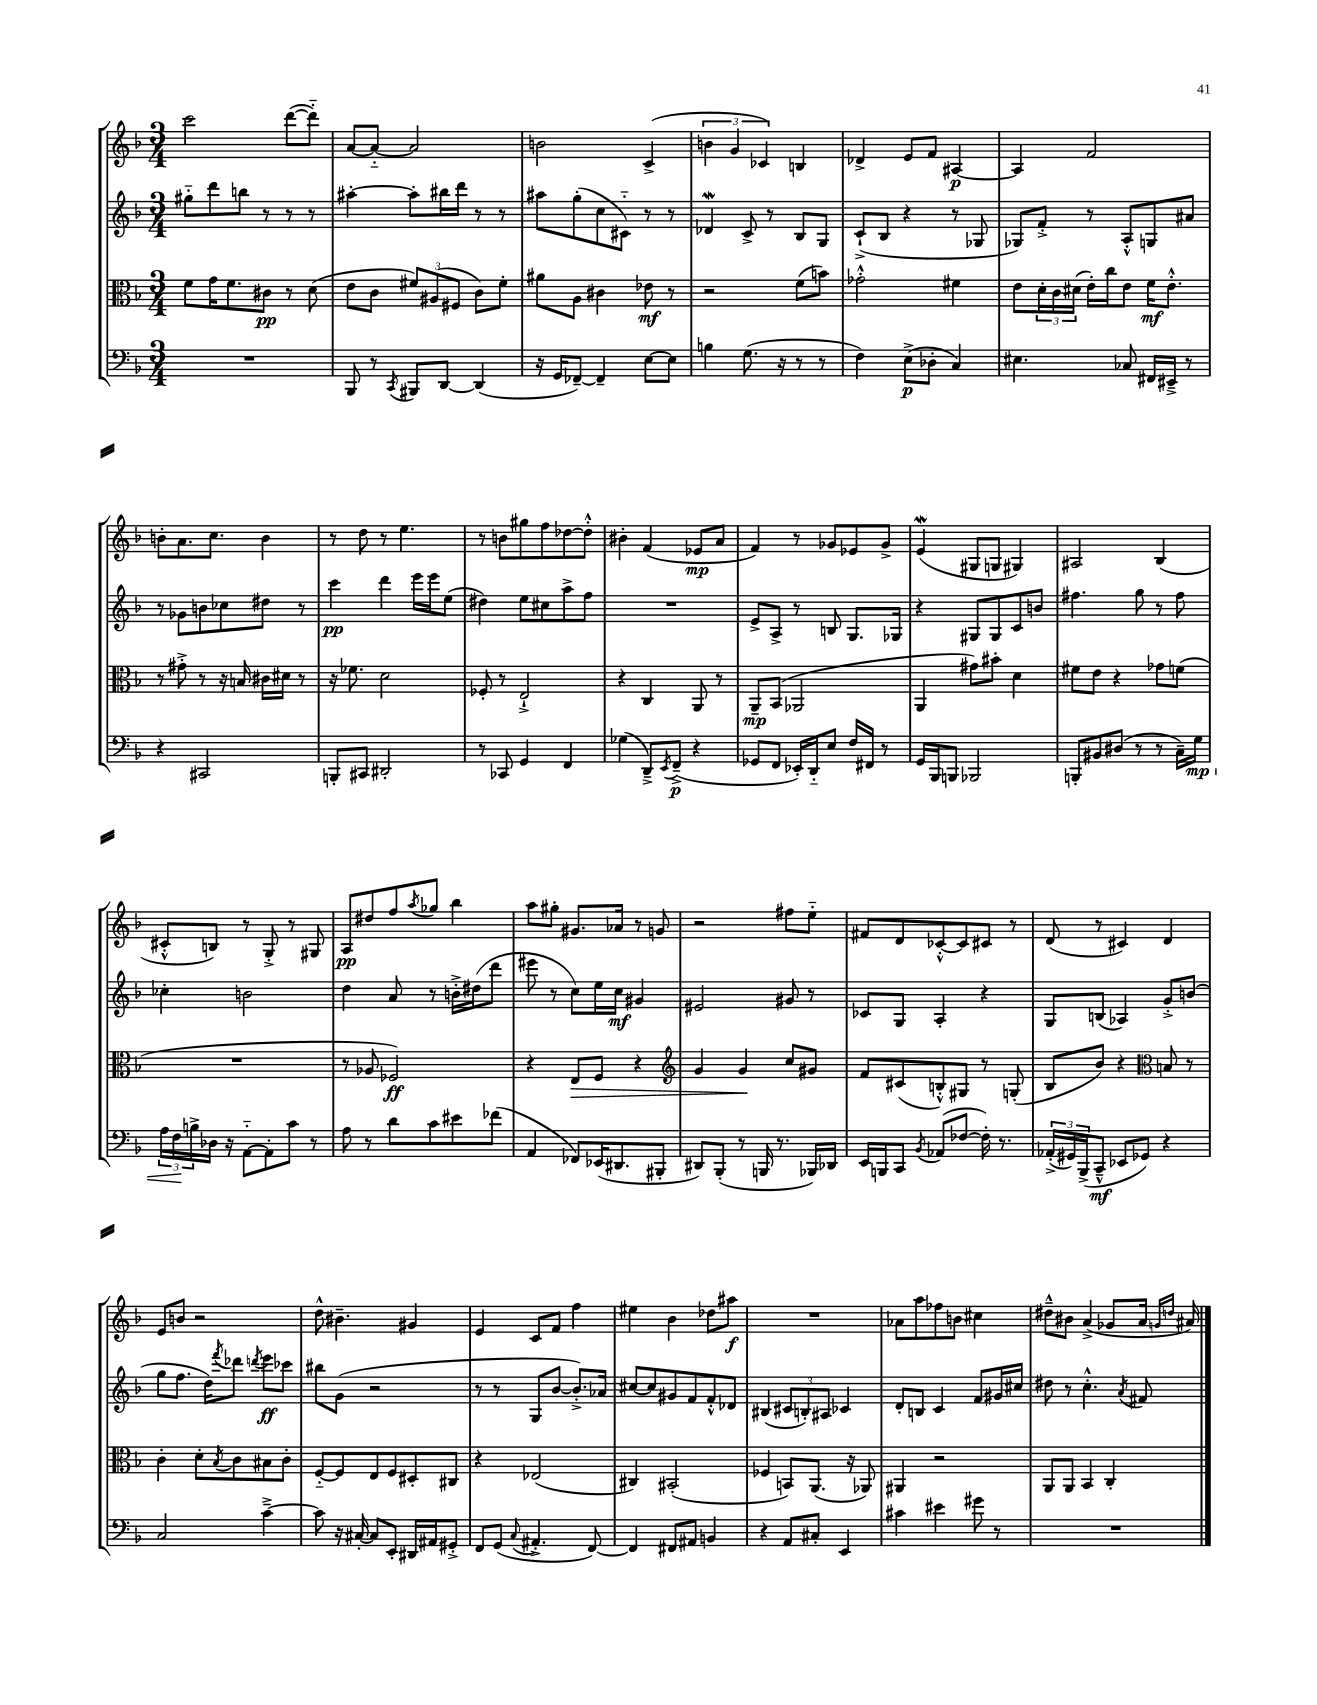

**kern	**kern	**kern	**kern
*staff4	*staff3	*staff2	*staff1
*clefF4	*clefC3	*clefG2	*clefG2
*k[b-]	*k[b-]	*k[b-]	*k[b-]
*M3/4	*M3/4	*M3/4	*M3/4
2.r	8f	8gg#'~	2ccc
.	16g	8ddd	.
.	8.f	.	.
.	.	8bb	.
.	8c#	8r	.
.	8r	8r	([8ddd
.	(8d	8r	8ddd'~])
=	=	=	=
8BBB-	8e	[4aa#'	[8a
8r	8c	.	8a'~_
8qCC	.	.	.
8BBB#	12f#)	8aa#']	2a]
.	(12A#	.	.
[8DD	.	16bb#	.
.	12F#	.	.
.	.	16ddd	.
(4DD]	8c)	8r	.
.	8f#'	8r	.
=	=	=	=
16r	8a#	8aa#	2b
16GG	.	.	.
[8FF-~)	8A	(8gg'	.
4FF-~]	4c#	8cc	.
.	.	8c#'~)	.
[8E	8e-	8r	(4c^
8E]	8r	8r	.
=	=	=	=
4B	2r	4d-	6b
.	.	.	6g
(8.G	.	8c^	.
.	.	.	6c-)
.	.	8r	.
16r	.	.	.
8r	(8f	8B-	4B
8r	8b)	8G	.
=	=	=	=
4F)	2g-'^^	(8c`^	4d-^
.	.	8B-	.
(8E^	.	4r	8e
8D-'	.	.	8f
4C)	4f#	8r	[4A#
.	.	8G-	.
=	=	=	=
4.E#	8e	8G-)	4A#]
.	24d'	8f'^	.
.	24c	.	.
.	(24d#	.	.
.	16e')	8r	2f
.	16cc	.	.
8C-	8e	8A'^^	.
16FF#	16f	8G	.
16EE#~^	8.e'^^	.	.
8r	.	8a#	.
=	=	=	=
4r	8r	8r	8b'
.	8g#'^	8g-	8.a
2CC#	8r	8b	.
.	.	.	8.cc
.	16r	8cc-	.
.	16B	.	.
.	16c#	8dd#	4b
.	16d#	.	.
.	8r	8r	.
=	=	=	=
8BBB'	16r	4ccc	8r
.	8.f-	.	.
8CC#	.	.	8dd
2DD#'	2d	4ddd	8r
.	.	.	4.ee
.	.	16eee	.
.	.	16eee	.
.	.	(8ee	.
=	=	=	=
8r	8F-'	4dd#)	8r
8CC-	8r	.	8b
4GG	2E`^	8ee	8gg#
.	.	8cc#	8ff
4FF	.	8aa^	[8dd-
.	.	8ff	8dd-'^^]
=	=	=	=
(4G-	4r	2.r	4b#'
8DD~^)	4C	.	(4f
8qEE	.	.	.
(8FF~^	.	.	.
4r	8AA	.	8e-
.	8r	.	8a
=	=	=	=
8GG-	8AA~	8e^	4f)
8FF	(8BB-	8A^	.
16EE-')	2AA-	8r	8r
16DD'~	.	.	.
8E	.	8B	8g-
16F	.	8.G	8e-
16FF#	.	.	.
8r	.	.	8g-^
.	.	16G-	.
=	=	=	=
16GG	4AA	4r	(4e
16BBB-	.	.	.
8BBB	.	.	.
2BBB-	8g#)	8G#	8G#
.	8b#'	8G#	8G
.	4d	8c	4G#)
.	.	8b	.
=	=	=	=
8BBB'	8f#	4.ff#	2A#
8BB#	8e	.	.
(8D#	4r	.	.
8r	.	8gg	.
8r	8g-	8r	(4B-
16C~)	(8f	8ff#	.
16G	.	.	.
=	=	=	=
24A	2.r	4cc-'	8c#'^^
24F	.	.	.
24B^	.	.	.
16D-	.	.	8B)
16r	.	.	.
[8AA'~	.	2b	8r
8AA']	.	.	8G'^
8c	.	.	8r
8r	.	.	8G#
=	=	=	=
8A	8r	4dd	8A
8r	8A-	.	8dd#
8d	2F-)	8a	8ff
.	.	.	8qaa
8c	.	8r	8gg-
8e#	.	16b'^	4bb-
.	.	(16dd#	.
(8f-	.	8ddd	.
=	=	=	=
4AA	4r	8eee#	8aa
.	.	8r	8gg#'
8FF-)	8E	8cc)	8.g#
(16EE-	8F	16ee	.
8.DD#	.	16cc	16a-
.	4r	4g#	8r
8BBB#'	.	.	8g
=	=	=	=
*	*clefG2	*	*
8DD#)	4g	2e#	2r
(8BBB-'	.	.	.
8r	4g	.	.
16BBB	.	.	.
8.r	.	.	.
.	8cc	8g#	8ff#
16BBB-)	8g#	8r	8ee'~
16DD-	.	.	.
=	=	=	=
16EE	8f	8c-	8f#
16BBB	.	.	.
8CC	(8c#	8G	8d
8qBB-	.	.	.
(8AA-	8B'^^)	4A'	[8c-'^^
[8F-	8G#	.	8c-]
16F-'])	8r	4r	8c#
8.r	.	.	.
.	(8G'	.	8r
=	=	=	=
(24AA-'^	8B-	8G	(8d
24GG#)	.	.	.
(24BBB-^	.	.	.
8CC~^^	8b-)	(8B	8r
8EE-	4r	4A-)	4c#)
8GG-)	.	.	.
*	*clefC3	*	*
4r	8B	8g'^	4d
.	8r	(8b	.
=	=	=	=
2C	4c'	8gg	8e
.	.	8.ff	8b
.	8d'	.	2r
.	.	16dd)	.
.	8qB-	8qfff	.
.	8c	8ddd-	.
.	.	8qddd	.
[4c~^	8B#	8eee	.
.	8c'	8ccc-	.
=	=	=	=
8c]	[8F'~	8bb#	8dd^^
16r	8F]	(8g	4.b#~
[16C#'	.	.	.
8C#]	8E	2r	.
8EE'	8F	.	.
16DD#	8D#'	.	4g#
16AA#	.	.	.
8GG#'^	8C#	.	.
=	=	=	=
8FF	4r	8r	4e
(8GG	.	8r	.
8qqC	.	.	.
4.AA#'^	(2E-	8G	8c
.	.	[8b-	8f
.	.	8.b-'^])	4ff
[8FF)	.	.	.
.	.	16a-	.
=	=	=	=
4FF]	4C#)	[8cc#	4ee#
.	.	8cc#]	.
8FF#	(2BB#'	8g#	4b-
8AA#	.	8f	.
4BB	.	8f'^^	8dd-
.	.	8d-	8aa#
=	=	=	=
4r	4F-	(4B#	2.r
8AA	8BB)	12c#	.
.	.	12B')	.
8C#'	(8.AA	.	.
.	.	12A#	.
4EE	.	4c-	.
.	16r	.	.
.	8AA-)	.	.
=	=	=	=
4c#	4AA#	8d'	8a-
.	.	8B	8aa
4e#	2r	4c	8ff-
.	.	.	8b
8g#	.	8f	4cc#
8r	.	16g#	.
.	.	16cc#	.
=	=	=	=
2.r	8AA	8dd#	8dd#~^^
.	8AA	8r	8b#
.	4BB-	4.cc'^^	(4a^
.	4C'	.	8g-
.	.	8qa	.
.	.	8f#	16a
.	.	.	16qqg
.	.	.	16qqdd
.	.	.	16a#)
==	==	==	==
*-	*-	*-	*-
